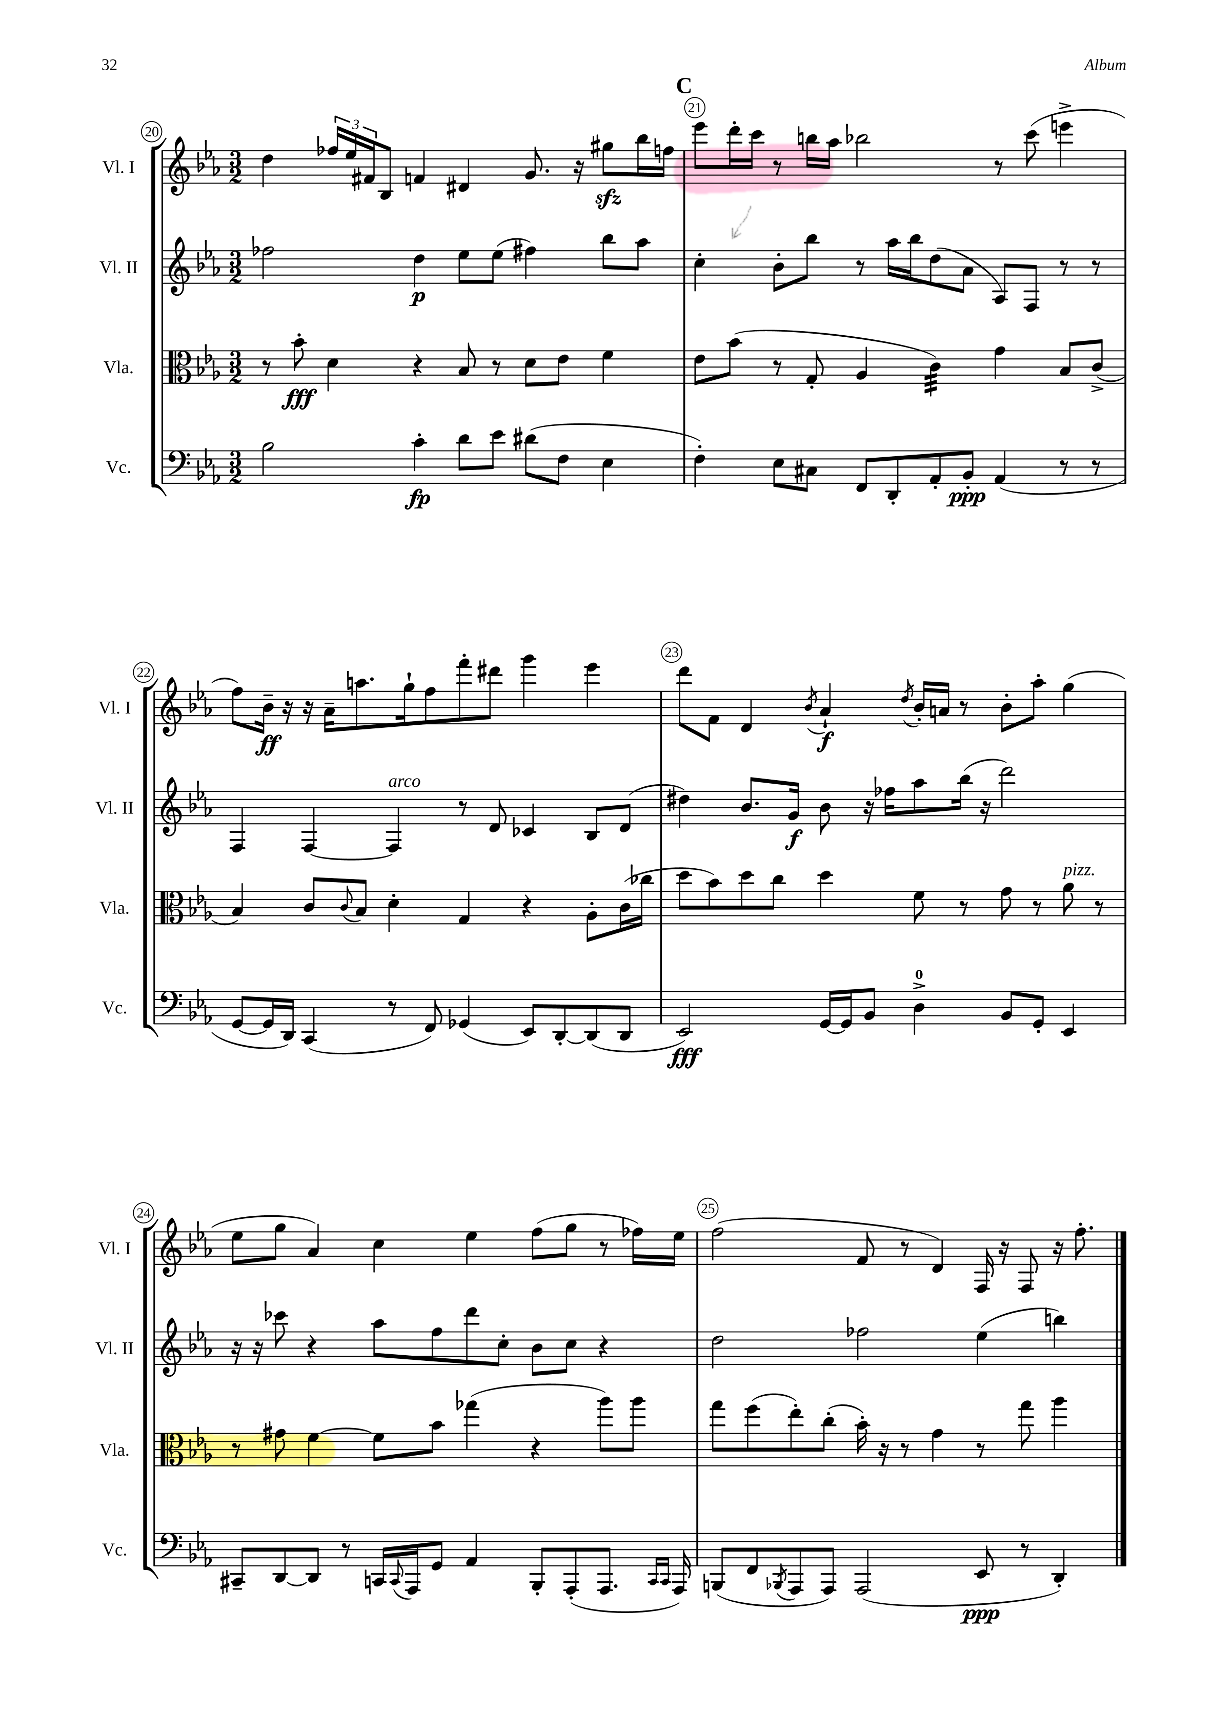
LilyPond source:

<<
\new StaffGroup <<
\new Staff = "s0" \with { instrumentName = "Vl. I" shortInstrumentName = "Vl. I" } {
    \clef treble \key ees \major \numericTimeSignature \time 3/2
    d''4 \tuplet 3/2 { fes''16 ees''16 fis'16 } bes8 f'4 dis'4 g'8. r16 gis''8\sfz bes''16 f''16 |
    \mark \markup { \bold "C" } ees'''8 d'''16-. c'''16 r8 b''16 aes''16 bes''2 r8 c'''8( e'''4-> |
    f''8) bes'16--\ff r16 r16 aes'16-- a''8. g''16-! f''8 f'''8-. dis'''8 g'''4 ees'''4 |
    d'''8 f'8 d'4 \acciaccatura { bes'8 } aes'4-!\f \acciaccatura { d''8 } bes'16-. a'16 r8 bes'8-. aes''8-. g''4( |
    ees''8 g''8 aes'4) c''4 ees''4 f''8( g''8 r8 fes''16) ees''16 |
    f''2( f'8 r8 d'4) f16 r16 f8 r16 f''8.-. \bar "|." |
}
\new Staff = "s1" \with { instrumentName = "Vl. II" shortInstrumentName = "Vl. II" } {
    \clef treble \key ees \major \numericTimeSignature \time 3/2
    fes''2 d''4\p ees''8 ees''8( fis''4) bes''8 aes''8 |
    \mark \markup { \bold "C" } c''4-. bes'8-. bes''8 r8 aes''16 bes''16 d''8( aes'8 aes8) f8 r8 r8 |
    f4 f4~ f4^\markup { \italic "arco" } r8 d'8 ces'4 bes8 d'8( |
    dis''4) bes'8. g'16\f bes'8 r16 fes''16 aes''8 bes''16( r16 d'''2) |
    r16 r16 ces'''8 r4 aes''8 f''8 d'''8 c''8-. bes'8 c''8 r4 |
    d''2 fes''2 ees''4( b''4) \bar "|." |
}
\new Staff = "s2" \with { instrumentName = "Vla." shortInstrumentName = "Vla." } {
    \clef alto \key ees \major \numericTimeSignature \time 3/2
    r8 bes'8-.\fff d'4 r4 bes8 r8 d'8 ees'8 f'4 |
    \mark \markup { \bold "C" } ees'8 bes'8( r8 g8-. aes4 c'4:32) g'4 bes8 c'8->( |
    bes4) c'8 \appoggiatura { c'8 } bes8 d'4-. g4 r4 aes8-. c'16( ces''16 |
    d''8 bes'8) d''8 c''8 d''4 f'8 r8 g'8 r8 aes'8^\markup { \italic "pizz." } r8 |
    r8 gis'8 f'4~ f'8 bes'8 ges''4( r4 aes''8) aes''8 |
    g''8 f''8( ees''8-.) c''8-.( bes'16-.) r16 r8 g'4 r8 g''8 aes''4 \bar "|." |
}
\new Staff = "s3" \with { instrumentName = "Vc." shortInstrumentName = "Vc." } {
    \clef bass \key ees \major \numericTimeSignature \time 3/2
    bes2 c'4-.\fp d'8 ees'8 dis'8( f8 ees4 |
    \mark \markup { \bold "C" } f4-.) ees8 cis8 f,8 d,8-. aes,8-. bes,8-.\ppp aes,4( r8 r8 |
    g,8~ g,16 d,16) c,4( r8 f,8) ges,4( ees,8) d,8~-. d,8( d,8 |
    ees,2\fff) g,16~ g,16 bes,8 d4-0-> bes,8 g,8-. ees,4 |
    cis,8-- d,8~ d,8 r8 c,16 \appoggiatura { c,8 } aes,,16 g,8 aes,4 bes,,8-. aes,,8-.( aes,,8. \grace { c,16 c,16 } aes,,16) |
    b,,8( f,8 \acciaccatura { bes,,8 } aes,,8 aes,,8) aes,,2( ees,8\ppp r8 d,4-.) \bar "|." |
}
>>
>>
\layout { \context { \Score currentBarNumber = #20 \override BarNumber.break-visibility = ##(#f #t #t) barNumberVisibility = #all-bar-numbers-visible \override BarNumber.stencil = #(make-stencil-circler 0.1 0.3 ly:text-interface::print) } }
